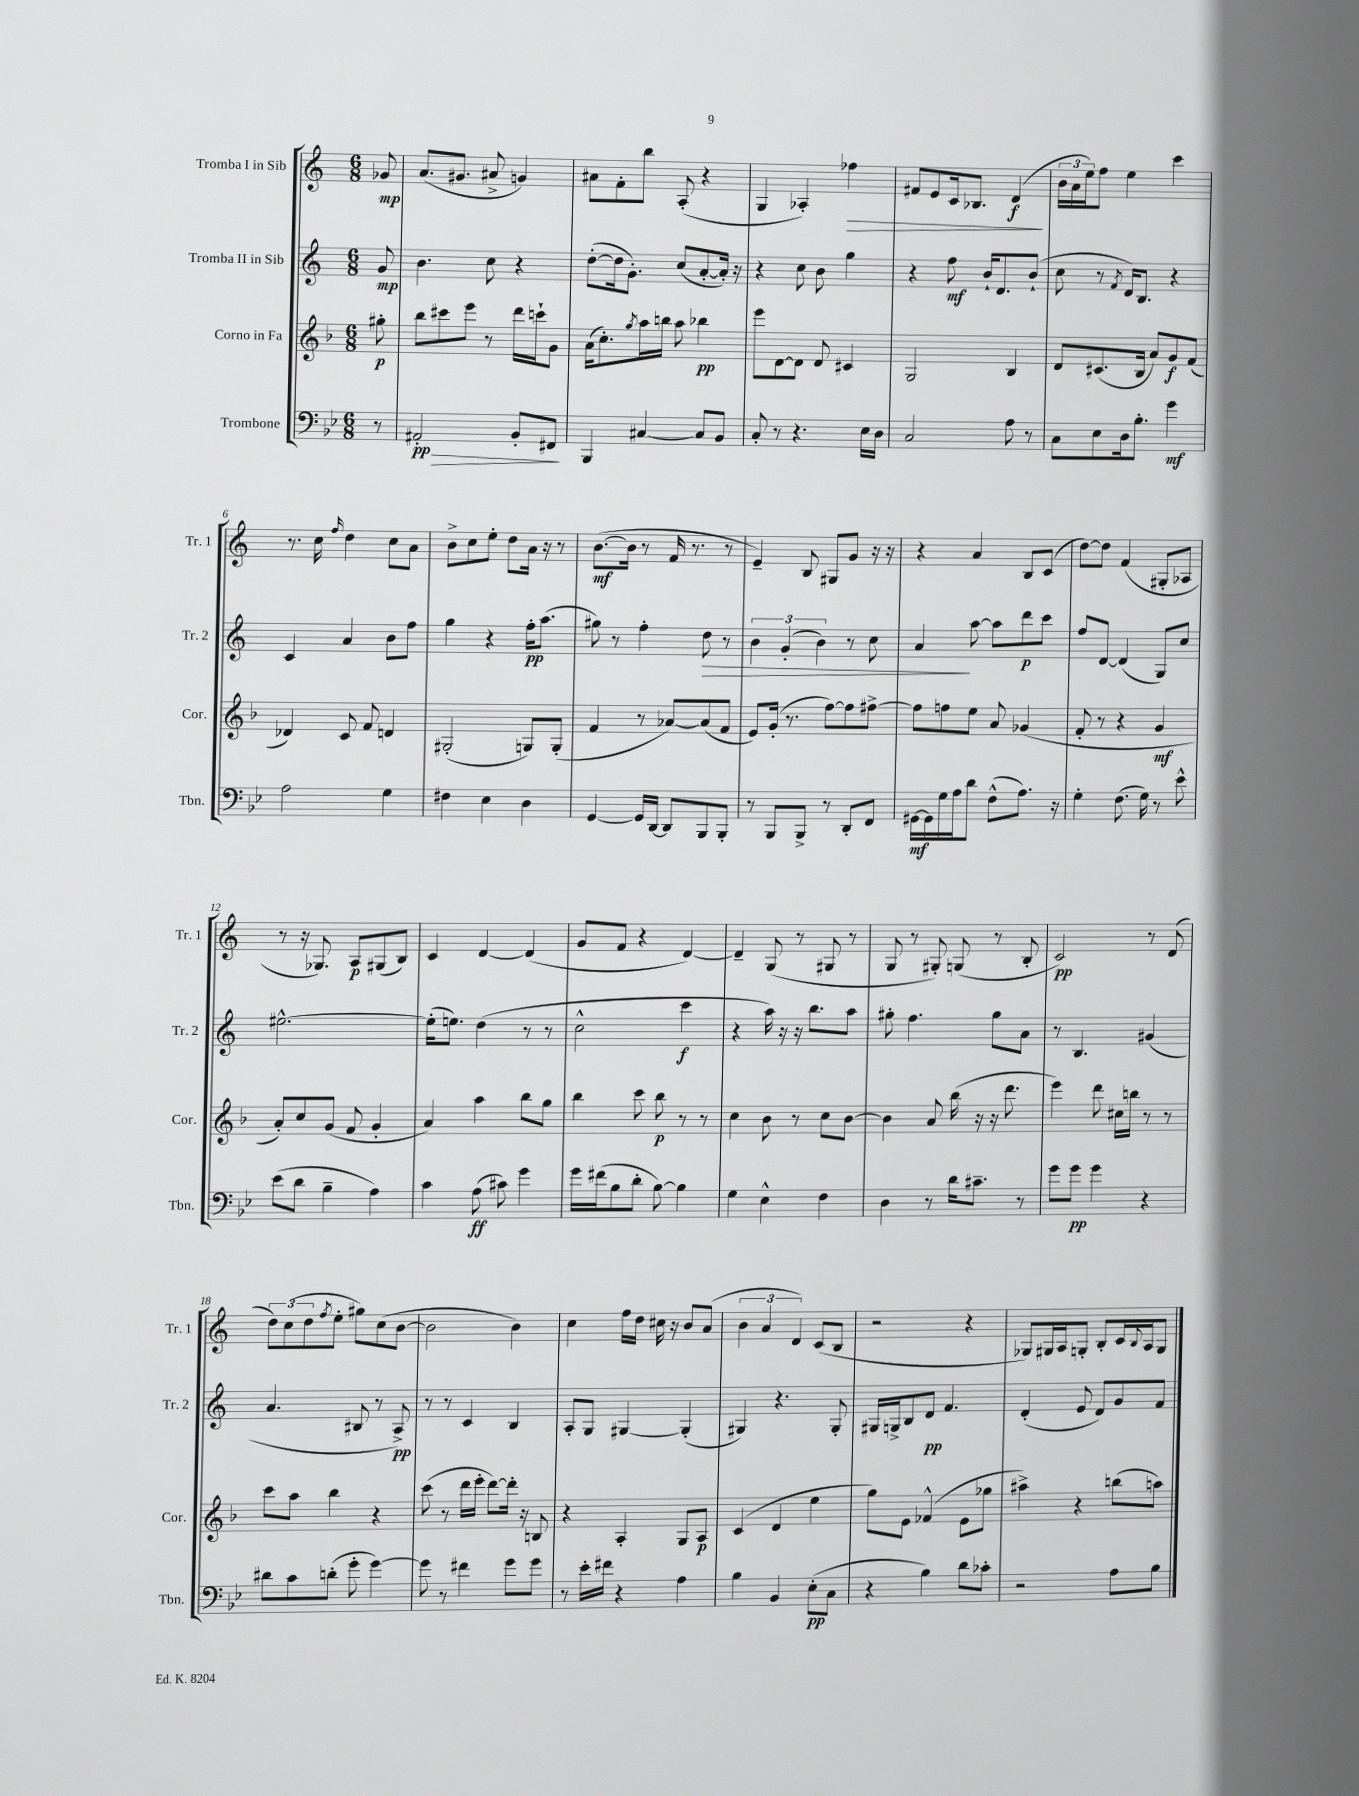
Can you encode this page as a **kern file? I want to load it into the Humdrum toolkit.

**kern	**kern	**kern	**kern
*staff4	*staff3	*staff2	*staff1
*clefF4	*clefG2	*clefG2	*clefG2
*k[b-e-]	*k[b-]	*k[]	*k[]
*M6/8	*M6/8	*M6/8	*M6/8
8r	8gg#'	8g	8g-
=	=	=	=
2AA#'	8bb-	4.b	(8.a
.	8ccc#	.	.
.	.	.	8.g#
.	8eee	.	.
.	8r	8cc	8a#^
8BB-'	16ddd	4r	4g)
.	16ccc`	.	.
8FF#	8g	.	.
=	=	=	=
4BBB-	(16a	([8dd'	8a#
.	8.cc')	.	.
.	.	16dd]	8f'
.	.	8.g')	.
.	8qgg	.	.
[4C#	16aa	.	8bb
.	16bb	.	.
.	8aa	(8cc	(8A'
8C#]	4bb-	[8a'	4r
8BB-	.	16a'])	.
.	.	16r	.
=	=	=	=
8C'	8eee	4r	4G
8r	[8d	.	.
4.r	8d]	8cc	4A-')
.	8d	8b	.
.	4c#	4gg	4ff-
16E-	.	.	.
16D	.	.	.
=	=	=	=
2C	2G	4r	8f#
.	.	.	8e
.	.	8ff	16c
.	.	.	8.B-
.	.	16b`	.
.	.	8.d	.
8A	4B-	.	(4d
8r	.	(8b`	.
=	=	=	=
8C	8d	8cc	24b
.	.	.	24a
.	.	.	24ee)
8E-	(8.c#	8r	8ff
.	.	8qf	.
16D	.	16d)	4ee
8.B-'	16B-	8.B	.
.	8a)	.	.
4g	8g	4r	4ccc
.	(8f	.	.
=	=	=	=
2A	4d-)	4c	8.r
.	.	.	16cc
.	.	.	16qqff
.	8c	4a	4dd
.	8f	.	.
4G	4d	8b	8cc
.	.	8ff	8a
=	=	=	=
4F#	(2G#'	4gg	8b^
.	.	.	8cc
4E-	.	4r	8ee'
.	.	.	8dd
4D	8G)	16ff'	16a
.	.	(8.aa	16r
.	(8G'	.	8r
=	=	=	=
[4GG	4f	8gg#)	([8.b
.	.	8r	.
.	.	.	16b]
16GG]	8r	4ff'	8r
[16DD	.	.	.
8DD]	[8a-)	.	16f
.	.	.	8.r
8BBB-	(8a-]	8dd	.
8BBB-'	8f	8r	8r
=	=	=	=
8r	8e)	6b	4e~)
8BBB-	(16g'	.	.
.	.	(6g'	.
.	8.r	.	.
8BBB-^	.	.	8B
.	.	6b)	.
8r	[8ff)	.	8G#
8DD'	8ff]	8r	8g
8FF	[8ff#^	8cc	16r
.	.	.	16r
=	=	=	=
[16GG#	8ff#]	4a	4r
16GG#]	.	.	.
16G	8ff	.	.
16A	.	.	.
8d	8ee	[8aa	4a
(8F^^	8a	8aa]	.
8.A)	(4g-	8ddd	8B
.	.	8ccc	(8c
16r	.	.	.
=	=	=	=
4G'	8f'	8ff	[8dd)
.	8r	[8d	8dd]
(8.F	4r	(4d]	(4f
16G)	.	.	.
8r	4g	8G)	8G#'
8e-^^	.	8cc	8A-
=	=	=	=
(8e-	8a')	[2.ee#^^	8r
8d	8cc	.	16r
.	.	.	8.G-)
4B-~	(8g	.	.
.	8f	.	8A
4A)	4g'	.	(8G#
.	.	.	8B)
=	=	=	=
4c	4a)	(16ee#']	4c
.	.	8.ee)	.
(8A	4aa	(4dd	[4d
8c#)	.	.	.
4g	8bb-	8r	(4d]
.	8gg	8r	.
=	=	=	=
16g	4bb-	2cc^^	8g
(16f#	.	.	.
8B-	.	.	8f
8d'	8ccc	.	4r
[8B-)	8bb-	.	.
4B-]	8r	4ccc	[4d)
.	8r	.	.
=	=	=	=
4G	4cc	4r	4d~]
4E-^^	8b-	16aa)	(8G
.	.	16r	.
.	8r	16r	8r
.	.	8.bb	.
4F	8cc	.	8G#
.	[8b-	8aa	8r
=	=	=	=
4D	4b-]	8gg#'	8G
.	.	4.ff	8r
8r	8a	.	8G#')
16d	(16bb-	.	(8G
8.c#~	16r	.	.
.	16r	8gg#	8r
.	8.ddd	.	.
8r	.	8a	8B'
=	=	=	=
8g	4eee)	8r	2c)
8g	.	4.B	.
4g	8ddd	.	.
.	16cc#	.	.
.	16bb	.	.
4r	8r	(4g#	8r
.	8r	.	(8d
=	=	=	=
8d#	8ccc	4.a	12dd)
.	.	.	(12cc
8c	8aa	.	.
.	.	.	12dd
.	.	.	8qff
(8d'	4bb-	.	8ee'
8g'	.	8B#	8gg#)
[4g)	4r	8r	(8cc
.	.	8A^)	[8b
=	=	=	=
8g]	(8ccc	8r	2b]
8r	8r	8r	.
4f#	16ddd	4c	.
.	16eee'	.	.
.	[8ddd)	.	.
8g	16ddd']	4B	4b)
.	16r	.	.
8g	8B	.	.
=	=	=	=
8r	4r	8A'	4cc
16e-'	.	8G	.
16f#	.	.	.
4r	4A'	[4G#	16ff
.	.	.	16dd
.	.	.	16cc#
.	.	.	16r
4A	8G	(4G#']	8b
.	8A	.	(8a
=	=	=	=
4B-	(4c	4G#)	6b
.	.	.	6a
4BB-	4d	4.r	.
.	.	.	6d)
(8E-'	4ee	.	(8c
8C	.	8G#'	8B
=	=	=	=
4r	8gg)	16G#	2r
.	.	16G^	.
.	8e	8B	.
4B-)	(4f-^^	8d	.
.	.	4.f	.
8d	8e	.	4r
8c-'	8gg-	.	.
=	=	=	=
2r	4aa#^)	(4d'	8G-)
.	.	.	16G#
.	.	.	16A
.	4r	8e	8G'
.	.	8d)	8B'
8A	(8bb	8g	16c
.	.	.	8qqB
.	.	.	16A
8B-	8aa)	8f	8G
==	==	==	==
*-	*-	*-	*-
